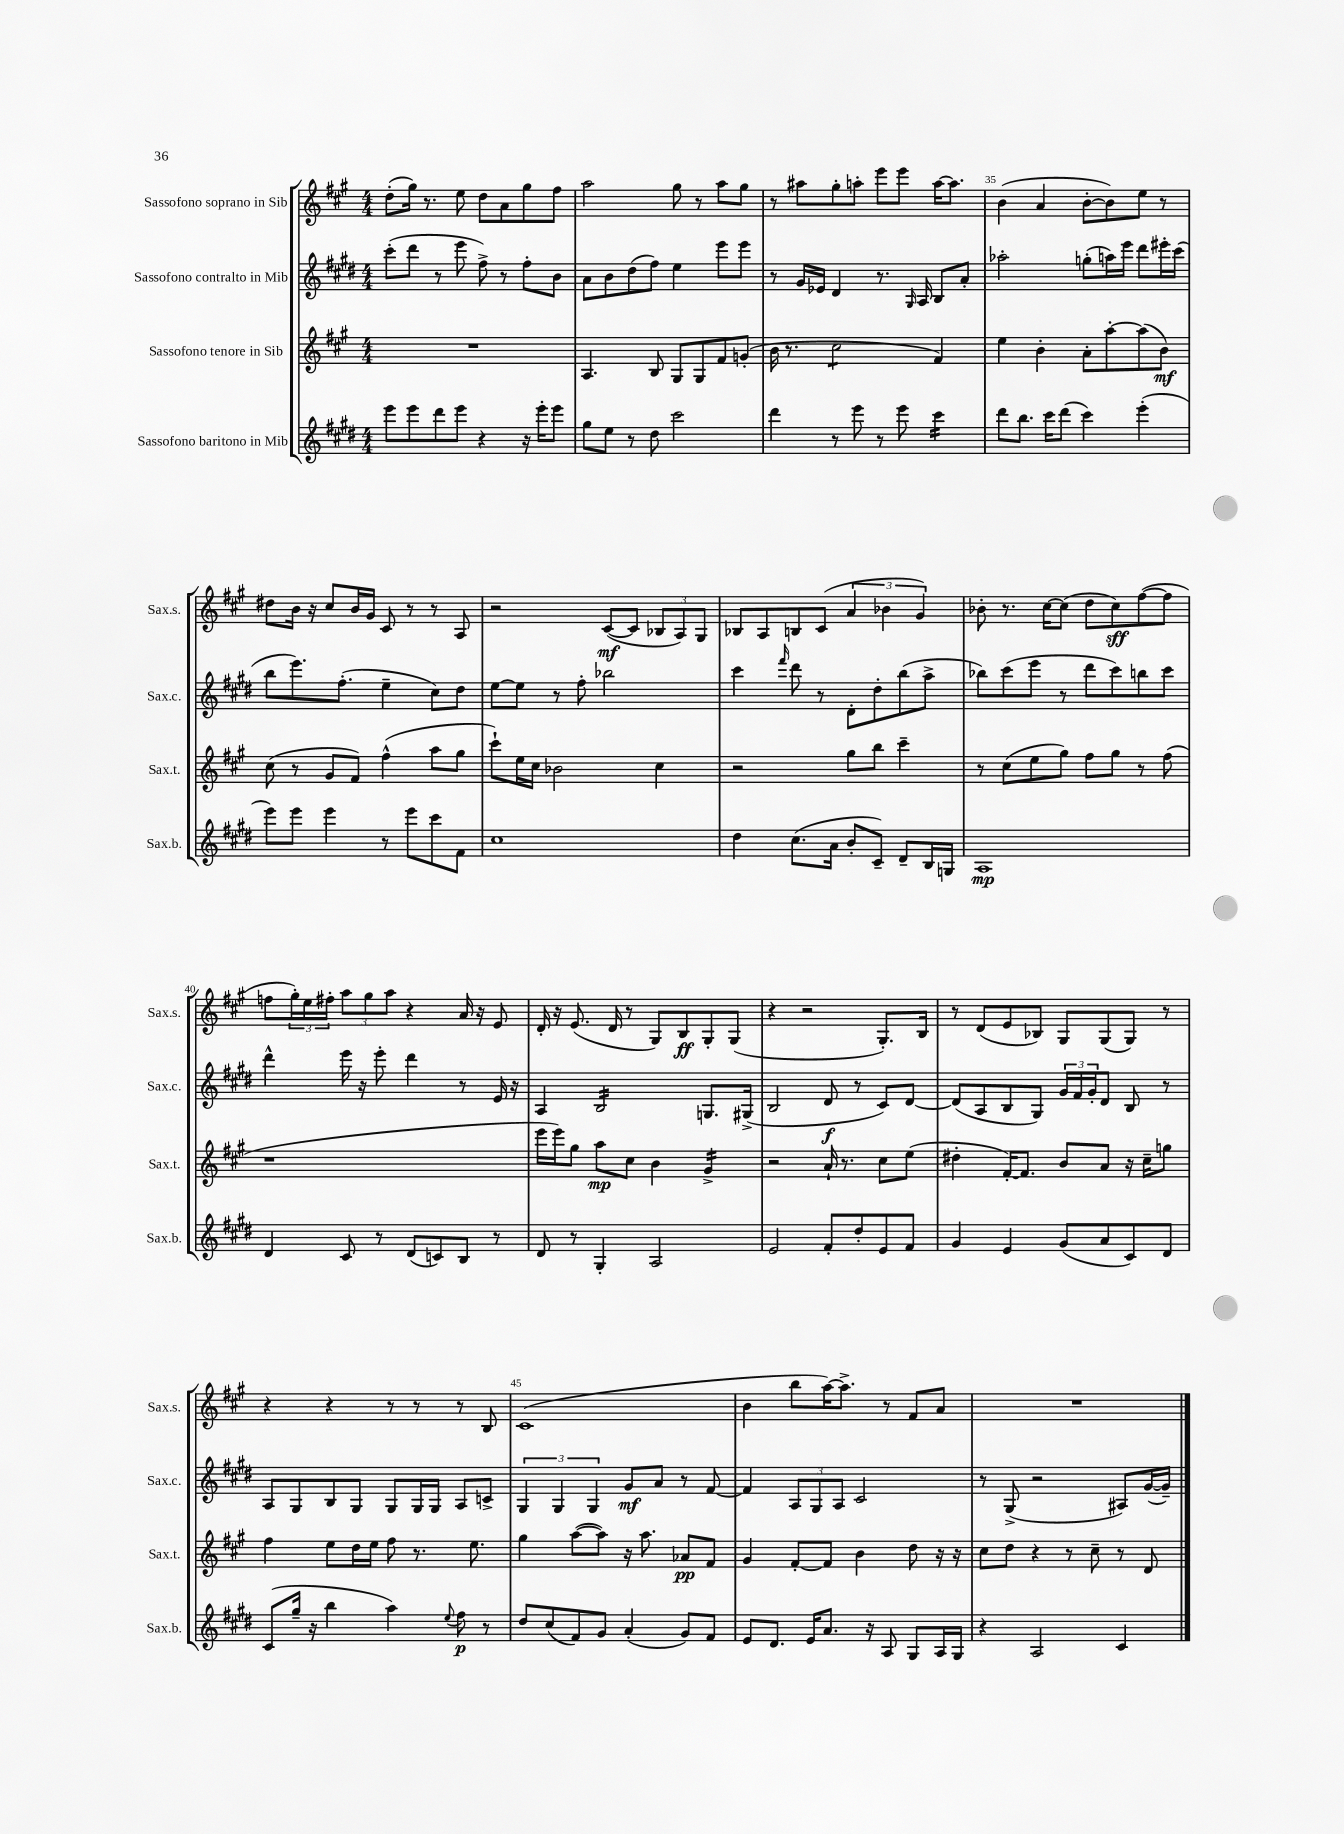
<<
\new StaffGroup <<
\new Staff = "s0" \with { instrumentName = "Sassofono soprano in Sib" shortInstrumentName = "Sax.s." } {
    \clef treble \key a \major \numericTimeSignature \time 4/4
    d''8-.( gis''16) r8. e''8 d''8 a'8 gis''8 fis''8 |
    a''2 gis''8 r8 a''8 gis''8 |
    r8 ais''8 gis''8-. a''8-. e'''8 e'''8 a''16~ a''8. |
    b'4( a'4 b'8~-. b'8) e''8 r8 |
    dis''8 b'16 r16 cis''8 b'16 gis'16 cis'8 r8 r8 a8 |
    r2 cis'8~\mf( cis'8 \tuplet 3/2 { bes8 a8) gis8 } |
    bes8 a8 b8 cis'8( \tuplet 3/2 { a'4 bes'4 gis'4) } |
    bes'8-. r8. cis''16~ cis''8( d''8 cis''8\sff) fis''8~( fis''8 |
    f''8 \tuplet 3/2 { gis''16-.) e''16 fis''16-. } \tuplet 3/2 { a''8 gis''8 a''8 } r4 a'16 r16 e'8 |
    d'16-. r16 e'8.( d'16 r8 gis8) b8\ff gis8-. gis8( |
    r4 r2 gis8.-.) b16 |
    r8 d'8( e'8 bes8) gis8 gis8( gis8) r8 |
    r4 r4 r8 r8 r8 b8 |
    cis'1( |
    b'4 b''8 a''16~) a''8.-> r8 fis'8 a'8 |
    R1 \bar "|." |
}
\new Staff = "s1" \with { instrumentName = "Sassofono contralto in Mib" shortInstrumentName = "Sax.c." } {
    \clef treble \key e \major \numericTimeSignature \time 4/4
    cis'''8-.( dis'''8 r8 e'''8 fis''8->) r8 fis''8-. b'8 |
    a'8 b'8 dis''8( fis''8) e''4 e'''8 e'''8 |
    r8 gis'16 ees'16 dis'4 r8. \grace { gis16 } a16 b8 a'8-. |
    aes''2-. g''8-.( a''16) e'''16 dis'''8 eis'''16-. cis'''16( |
    b''8 e'''8.) fis''8.-.( e''4-- cis''8) dis''8 |
    e''8~ e''8 r8 fis''8-. bes''2 |
    cis'''4 \grace { fis'''16 } dis'''8 r8 dis'8-. dis''8-. b''8( a''8-> |
    bes''8) cis'''8( e'''8 r8 dis'''8 cis'''8) b''8 cis'''8 |
    dis'''4-^ e'''16 r16 e'''8-. dis'''4 r8 e'16 r16 |
    a4 b2:16 g8. gis16->( |
    b2 dis'8\f r8 cis'8) dis'8~ |
    dis'8( a8 b8 gis8) \tuplet 3/2 { gis'16 fis'16 gis'16-. } dis'8 b8 r8 |
    a8 gis8 b8 gis8 gis8 gis16 gis16 a8 c'8-> |
    \tuplet 3/2 { gis4 gis4 gis4 } gis'8\mf a'8 r8 fis'8~ |
    fis'4 \tuplet 3/2 { a8 gis8 a8 } cis'2 |
    r8 gis8->( r2 ais8) gis'16~( gis'16--) \bar "|." |
}
\new Staff = "s2" \with { instrumentName = "Sassofono tenore in Sib" shortInstrumentName = "Sax.t." } {
    \clef treble \key a \major \numericTimeSignature \time 4/4
    R1 |
    a4. b8 gis8 gis8 fis'8 g'8-.( |
    b'16 r8. cis''2:8 fis'4) |
    e''4 b'4-. a'8-. a''8~-. a''8( b'8\mf) |
    cis''8( r8 gis'8 fis'8) fis''4-^( a''8 gis''8 |
    cis'''8-!) e''16 cis''16 bes'2 cis''4 |
    r2 gis''8 b''8 cis'''4-- |
    r8 cis''8( e''8 gis''8) fis''8 gis''8 r8 fis''8( |
    r1 |
    e'''16 e'''16) gis''8 a''8\mp cis''8 b'4 gis'4:16-> |
    r2 a'16-! r8. cis''8 e''8( |
    dis''4-. fis'16~-.) fis'8. b'8 a'8 r16 cis''16-- g''8 |
    fis''4 e''8 d''16 e''16 fis''8 r8. e''8. |
    gis''4 a''8~( a''8) r16 a''8. aes'8\pp fis'8 |
    gis'4 fis'8~-. fis'8 b'4 d''8 r16 r16 |
    cis''8 d''8 r4 r8 cis''8-- r8 d'8 \bar "|." |
}
\new Staff = "s3" \with { instrumentName = "Sassofono baritono in Mib" shortInstrumentName = "Sax.b." } {
    \clef treble \key e \major \numericTimeSignature \time 4/4
    e'''8 e'''8 dis'''8 e'''8 r4 r16 e'''16-. e'''8 |
    gis''8 e''8 r8 dis''8 cis'''2 |
    dis'''4 r8 e'''8 r8 e'''8 cis'''4:16 |
    dis'''8 b''8. cis'''16 dis'''8( cis'''4) e'''4-.( |
    e'''8) e'''8 e'''4 r8 e'''8 cis'''8 fis'8 |
    cis''1 |
    dis''4 cis''8.( a'16 b'8-. cis'8--) dis'8-- b16 g16 |
    a1\mp |
    dis'4 cis'8 r8 dis'8( c'8) b8 r8 |
    dis'8 r8 gis4-. a2 |
    e'2 fis'8-. dis''8-. e'8 fis'8 |
    gis'4 e'4 gis'8( a'8 cis'8) dis'8 |
    cis'8( gis''16-- r16 b''4 a''4) \appoggiatura { e''8 } fis''8\p r8 |
    dis''8 cis''8( fis'8) gis'8 a'4-.( gis'8) fis'8 |
    e'8 dis'8. e'16 a'8. r16 a8 gis8 a16 gis16 |
    r4 a2 cis'4 \bar "|." |
}
>>
>>
\layout { \context { \Score currentBarNumber = #32 \override BarNumber.break-visibility = ##(#f #t #t) barNumberVisibility = #(every-nth-bar-number-visible 5) } }
